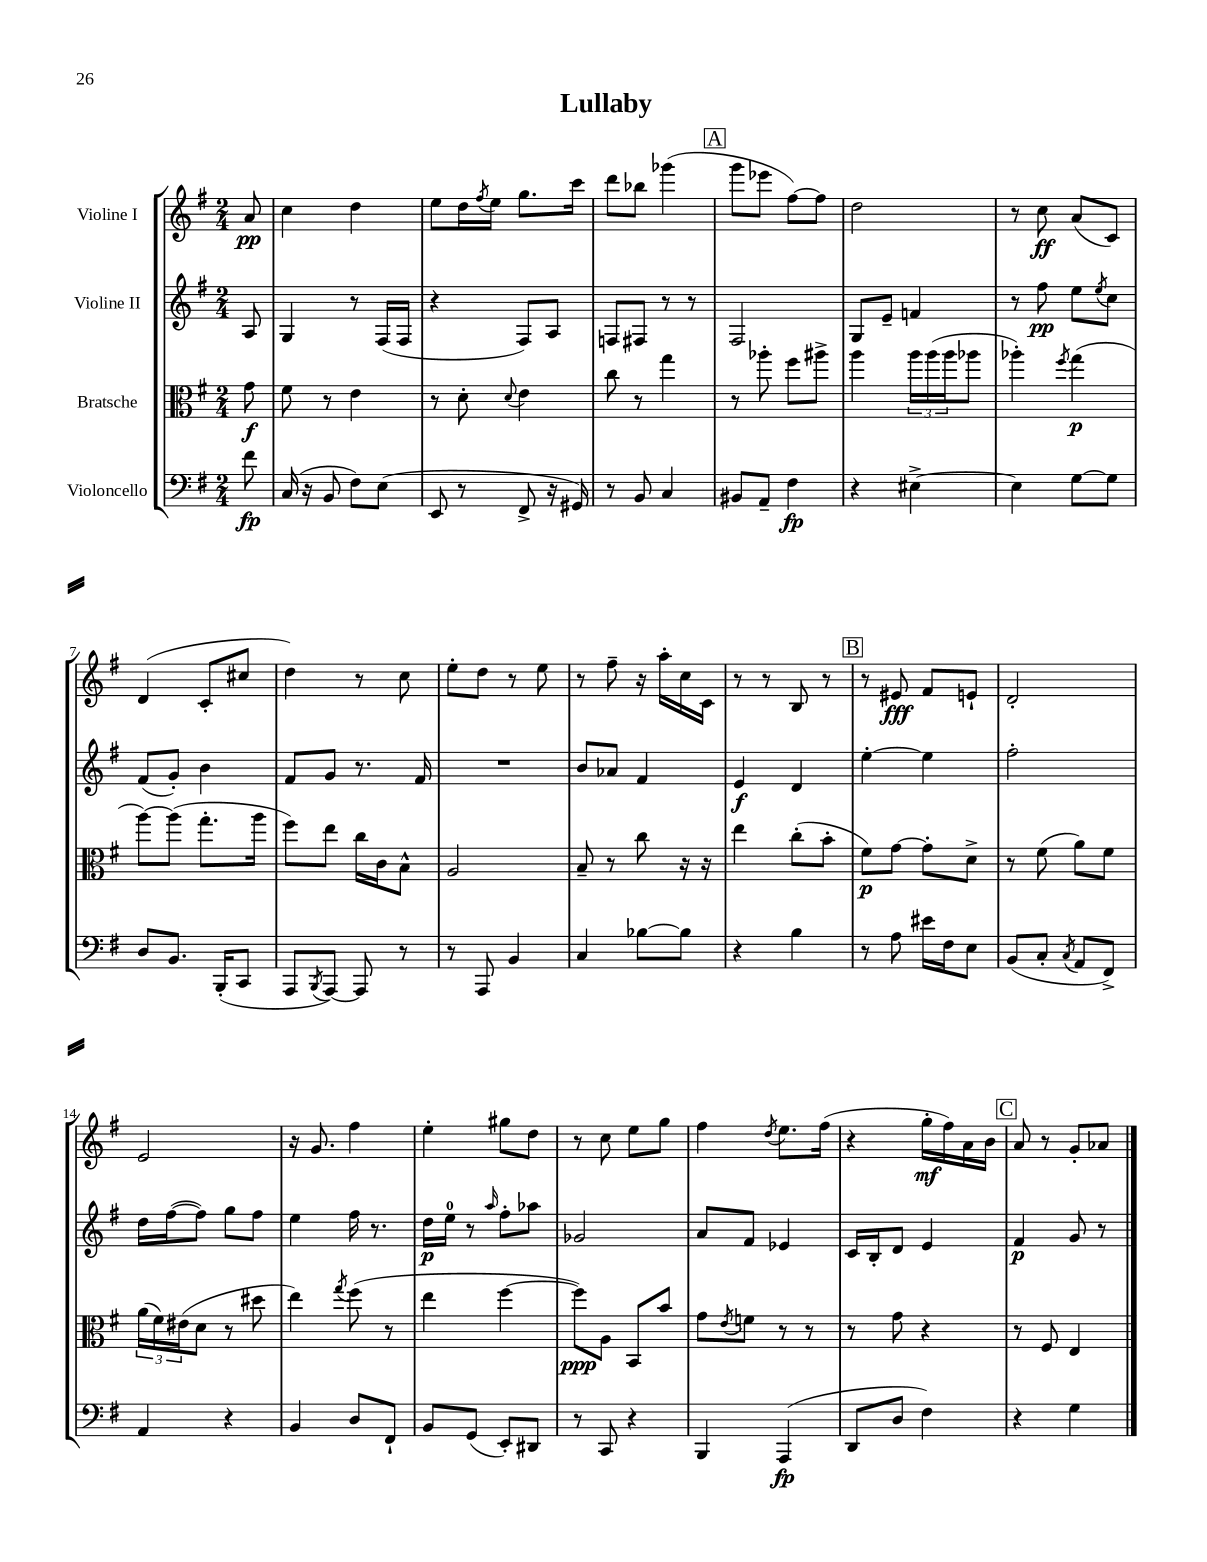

**kern	**kern	**kern	**kern
*staff4	*staff3	*staff2	*staff1
*clefF4	*clefC3	*clefG2	*clefG2
*k[f#]	*k[f#]	*k[f#]	*k[f#]
*M2/4	*M2/4	*M2/4	*M2/4
8f#\	8g\	8A/	8a/
=	=	=	=
(16C/	8f#\	4G/	4cc\
16r	.	.	.
8BB/	8r	.	.
8F#\L)	4e\	8r	4dd\
(8E\J	.	(16F#/LL	.
.	.	16F#/JJ	.
=	=	=	=
8EE/	8r	4r	8ee\L
8r	8d'\	.	16dd\L
.	.	.	8qff#/
.	.	.	16ee\JJ
.	8qqd/	.	.
8FF#^/	4e\	8F#/L)	8.gg\L
16r	.	8A/J	.
16GG#/)	.	.	16ccc\Jk
=	=	=	=
8r	8cc\	8F/L	8ddd\L
8BB/	8r	8F#/J	8bb-\J
4C/	4gg\	8r	(4ggg-\
.	.	8r	.
=	=	=	=
8BB#/L	8r	2F#/	8ggg\L
8AA~/J	8aa-'\	.	8eee-\J
4F#\	8ff#\L	.	[8ff#\L)
.	8aa#^\J	.	8ff#\]J
=	=	=	=
4r	4aa\	8G/L	2dd\
.	.	8e~/J	.
[4E#^\	24aa\LL	4f/	.
.	(24aa\	.	.
.	24aa\J	.	.
.	8aa-\J	.	.
=	=	=	=
4E#\]	4aa-'\)	8r	8r
.	.	8ff#\	8cc\
.	8qff#/	.	.
[8G\L	(4gg\	8ee\L	(8a/L
.	.	8qee/	.
8G\]J	.	8cc\J	8c/J)
=	=	=	=
8D/L	[8aa\L)	(8f#/L	(4d/
8.BB/J	(8aa\]J	8g'/J)	.
.	8.gg'\L	4b\	8c'/L
(16BBB'/LK	.	.	.
8CC/J	.	.	8cc#/J
.	16aa\Jk	.	.
=	=	=	=
8AAA/L	8ff#\L)	8f#/L	4dd\)
8qBBB/	.	.	.
[8AAA/J)	8ee\J	8g/J	.
8AAA/]	16cc\LL	8.r	8r
.	16c\J	.	.
8r	8B^^\J	.	8cc\
.	.	16f#/	.
=	=	=	=
8r	2A/	2r	8ee'\L
8AAA/	.	.	8dd\J
4BB/	.	.	8r
.	.	.	8ee\
=	=	=	=
4C/	8B~/	8b/L	8r
.	8r	8a-/J	8ff#~\
[8B-\L	8cc\	4f#/	16r
.	.	.	16aa'\LL
8B-\]J	16r	.	16cc\
.	16r	.	16c\JJ
=	=	=	=
4r	4ee\	4e/	8r
.	.	.	8r
4B\	(8cc'\L	4d/	8B/
.	8b'\J	.	8r
=	=	=	=
8r	8f#\L)	[4ee'\	8r
8A\	[8g\J	.	8e#/
16e#\LL	8g'\]L	4ee\]	8f#/L
16F#\J	.	.	.
8E\J	8d^\J	.	8e`/J
=	=	=	=
(8BB/L	8r	2ff#'\	2d'/
8C'/J	(8f#\	.	.
8qC/	.	.	.
8AA/L	8a\L)	.	.
8FF#^/J)	8f#\J	.	.
=	=	=	=
4AA/	(24a\LL	16dd\LL	2e/
.	24f#\)	.	.
.	.	([16ff#\J	.
.	(24e#\J	.	.
.	8d\J	8ff#\]J)	.
4r	8r	8gg\L	.
.	8dd#\	8ff#\J	.
=	=	=	=
4BB/	4ee\)	4ee\	16r
.	.	.	8.g/
.	8qgg/	.	.
8D/L	(8ff#\	16ff#\	4ff#\
.	.	8.r	.
8FF#`/J	8r	.	.
=	=	=	=
8BB/L	4ee\	16dd\LL	4ee'\
.	.	16ee\JJ	.
(8GG/J	.	8r	.
.	.	16qqaa/	.
8EE'/L)	[4ff#\	8ff#'\L	8gg#\L
8DD#/J	.	8aa-\J	8dd\J
=	=	=	=
8r	8ff#\]L)	2g-/	8r
8CC/	8A\J	.	8cc\
4r	8BB/L	.	8ee\L
.	8b/J	.	8gg\J
=	=	=	=
4BBB/	8g\L	8a/L	4ff#\
.	8qe/	.	.
.	8f\J	8f#/J	.
.	.	.	8qdd/
(4AAA/	8r	4e-/	8.ee\L
.	8r	.	.
.	.	.	(16ff#\Jk
=	=	=	=
8DD/L	8r	16c/LL	4r
.	.	16B'/J	.
8D/J	8g\	8d/J	.
4F#\)	4r	4e/	16gg'\LL
.	.	.	16ff#\)
.	.	.	16a\
.	.	.	16b\JJ
=	=	=	=
4r	8r	4f#/	8a/
.	8F#/	.	8r
4G\	4E/	8g/	8g'/L
.	.	8r	8a-/J
==	==	==	==
*-	*-	*-	*-
